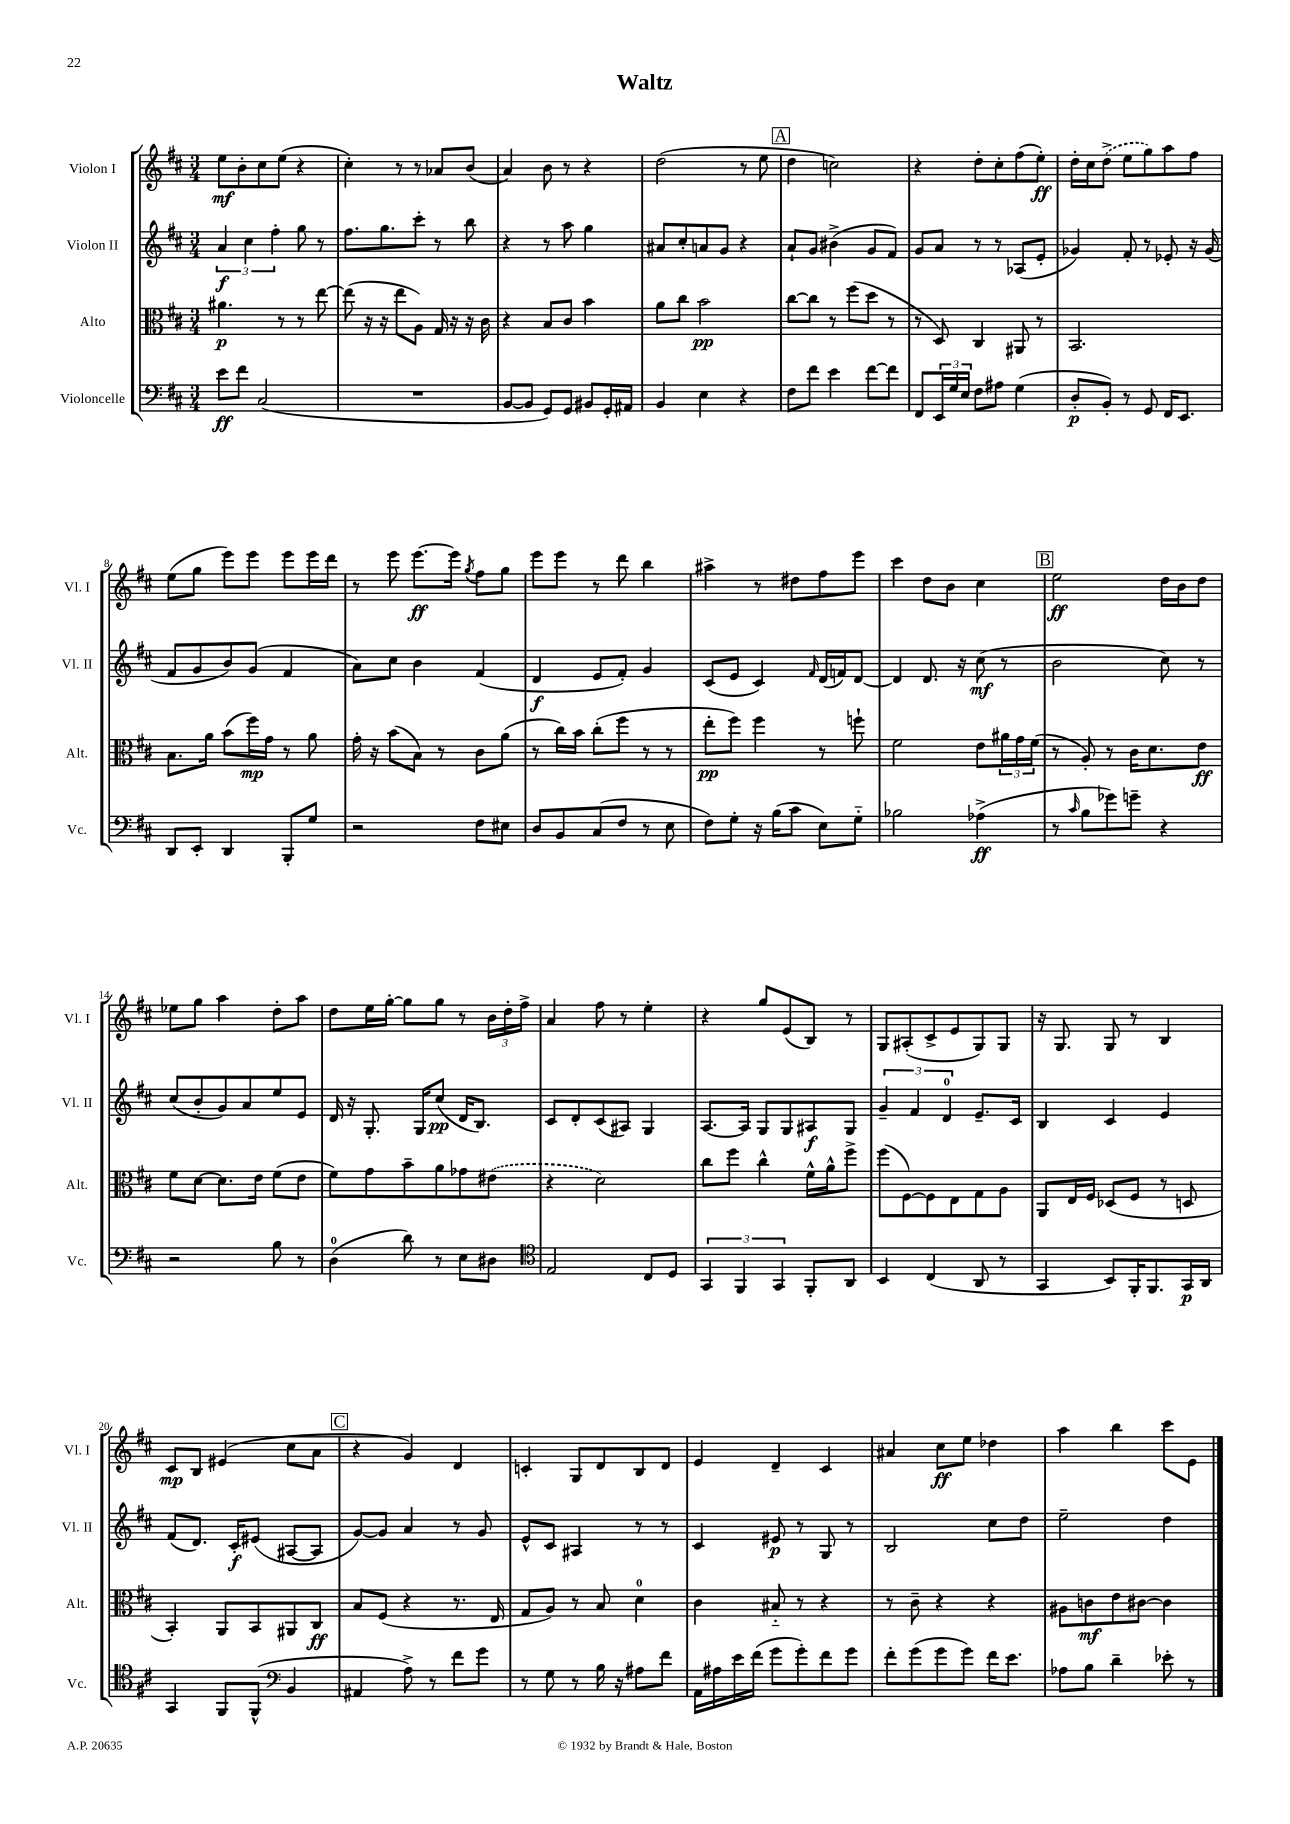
\header { title = "Waltz" }
<<
\new StaffGroup <<
\new Staff = "s0" \with { instrumentName = "Violon I" shortInstrumentName = "Vl. I" } {
    \clef treble \key d \major \numericTimeSignature \time 3/4
    e''8\mf b'8-. cis''8 e''8( r4 |
    cis''4-.) r8 r8 aes'8 b'8( |
    a'4) b'8 r8 r4 |
    d''2( r8 e''8 |
    \mark \markup { \box "A" } d''4 c''2) |
    r4 d''8-. cis''8-. fis''8( e''8-.\ff) |
    d''16-. cis''16 \once \slurDashed d''8->( e''8 g''8) a''8 fis''8 |
    e''8( g''8 e'''8) e'''8 e'''8 e'''16 d'''16 |
    r8 e'''8 e'''8.~\ff e'''16 \acciaccatura { g''8 } fis''8 g''8 |
    e'''8 e'''8 r8 d'''8 b''4 |
    ais''4-> r8 dis''8 fis''8 e'''8 |
    cis'''4 d''8 b'8 cis''4 |
    \mark \markup { \box "B" } e''2\ff d''16 b'16 d''8 |
    ees''8 g''8 a''4 d''8-. a''8 |
    d''8 e''16 g''16~-. g''8 g''8 r8 \tuplet 3/2 { b'16 d''16-. fis''16-> } |
    a'4 fis''8 r8 e''4-. |
    r4 g''8 e'8( b8) r8 |
    g8 ais8-.( cis'8-> e'8 g8) g8 |
    r16 g8. g8 r8 b4 |
    cis'8\mp b8 eis'4( cis''8 a'8 |
    \mark \markup { \box "C" } r4 g'4) d'4 |
    c'4-. g8 d'8 b8 d'8 |
    e'4 d'4-- cis'4 |
    ais'4 cis''8\ff e''8 des''4 |
    a''4 b''4 cis'''8 e'8 \bar "|." |
}
\new Staff = "s1" \with { instrumentName = "Violon II" shortInstrumentName = "Vl. II" } {
    \clef treble \key d \major \numericTimeSignature \time 3/4
    \tuplet 3/2 { a'4\f cis''4 fis''4-. } g''8 r8 |
    fis''8. g''8. cis'''8-. r8 b''8 |
    r4 r8 a''8 g''4 |
    ais'8 cis''8-. a'8 g'8 r4 |
    \mark \markup { \box "A" } a'8-! g'8 bis'4->( g'8 fis'8) |
    g'8 a'8 r8 r8 aes8( e'8-. |
    ges'4) fis'8-. r8 ees'8-. r16 ges'16( |
    fis'8 g'8 b'8) g'8( fis'4 |
    a'8) cis''8 b'4 fis'4( |
    d'4\f e'8 fis'8-.) g'4 |
    cis'8( e'8 cis'4) \grace { fis'16 } d'16( f'16) d'8~ |
    d'4 d'8. r16 cis''8\mf( r8 |
    \mark \markup { \box "B" } b'2 cis''8) r8 |
    cis''8( b'8-. g'8) a'8 e''8 e'8 |
    d'16 r16 g8.-. g16 cis''8\pp( d'16 b8.) |
    cis'8 d'8-. cis'8( ais8) g4 |
    a8.~ a16 g8 g8 ais8\f g8 |
    \tuplet 3/2 { g'4-- fis'4 d'4-0 } e'8.-- cis'16 |
    b4 cis'4 e'4 |
    fis'8( d'8.) cis'16-.\f eis'8( ais8~ ais8 |
    \mark \markup { \box "C" } g'8~) g'8 a'4 r8 g'8 |
    e'8-^ cis'8 ais4 r8 r8 |
    cis'4 eis'8\p r8 g8 r8 |
    b2 cis''8 d''8 |
    e''2-- d''4 \bar "|." |
}
\new Staff = "s2" \with { instrumentName = "Alto" shortInstrumentName = "Alt." } {
    \clef alto \key d \major \numericTimeSignature \time 3/4
    ais'4.\p r8 r8 e''8~ |
    e''8( r16 r16 e''8 a8) g16 r16 r16 cis'16 |
    r4 b8 cis'8 b'4 |
    a'8 cis''8 b'2\pp |
    \mark \markup { \box "A" } cis''8~ cis''8 r8 fis''8( d''8 r8 |
    r8 d8) cis4 ais,8 r8 |
    b,2. |
    b8. a'16 b'8( fis''16\mp) g'16 r8 a'8 |
    g'16-. r16 b'8( b8) r8 cis'8 a'8( |
    r8 cis''16) b'16 cis''8-.( fis''8 r8 r8 |
    e''8-.\pp fis''8) fis''4 r8 f''8-! |
    fis'2 e'8 \tuplet 3/2 { ais'16 g'16 fis'16( } |
    \mark \markup { \box "B" } r8 a8-.) r8 cis'16 d'8. e'8\ff |
    fis'8 d'8~ d'8. e'16 fis'8( e'8 |
    fis'8) g'8 b'8-- a'8 ges'8 \once \slurDashed eis'8( |
    r4 d'2) |
    cis''8 fis''8 cis''4-^ fis'16-^ a'16-^ fis''8-> |
    fis''8( fis8~) fis8 e8 g8 a8 |
    a,8 e16 fis16 des8( fis8 r8 d8 |
    b,4-.) a,8 b,8 ais,8 cis8\ff |
    \mark \markup { \box "C" } b8 fis8( r4 r8. e16 |
    g8 a8) r8 b8 d'4-0 |
    cis'4 bis8-_ r8 r4 |
    r8 cis'8-- r4 r4 |
    ais8 c'8\mf e'8 cis'8~ cis'4 \bar "|." |
}
\new Staff = "s3" \with { instrumentName = "Violoncelle" shortInstrumentName = "Vc." } {
    \clef bass \key d \major \numericTimeSignature \time 3/4
    e'8\ff fis'8 cis2( |
    R2. |
    b,8~ b,8 g,8) g,8 bis,8 g,16-. ais,16 |
    b,4 e4 r4 |
    \mark \markup { \box "A" } fis8 fis'8 e'4 fis'8~ fis'8 |
    fis,8 \tuplet 3/2 { e,16 g16 e16 } fis8 ais8 g4( |
    d8-.\p b,8-.) r8 g,8 fis,16 e,8. |
    d,8 e,8-. d,4 b,,8-. g8 |
    r2 fis8 eis8 |
    d8 b,8 cis8( fis8 r8 e8 |
    fis8) g8-. r16 b16( cis'8 e8) g8-_ |
    bes2 aes4->\ff( |
    \mark \markup { \box "B" } r8 \grace { cis'16 } b8 ges'8) g'8-- r4 |
    r2 b8 r8 |
    d4-0( d'8) r8 e8 dis8 |
    \clef tenor e2 cis8 d8 |
    \tuplet 3/2 { g,4 fis,4 g,4 } fis,8-. a,8 |
    b,4 cis4( a,8 r8 |
    g,4 b,8) fis,16-. fis,8. g,16\p a,16 |
    g,4 fis,8 fis,8-^( \clef bass b,4 |
    \mark \markup { \box "C" } ais,4 a8->) r8 fis'8 g'8 |
    r8 g8 r8 b16 r16 ais8 fis'8 |
    a,16 ais16 e'16 fis'16( g'8 g'8-.) fis'8 g'8 |
    fis'8-. g'8( g'8 g'8) fis'16 e'8. |
    aes8 b8 d'4-- ees'8-. r8 \bar "|." |
}
>>
>>
